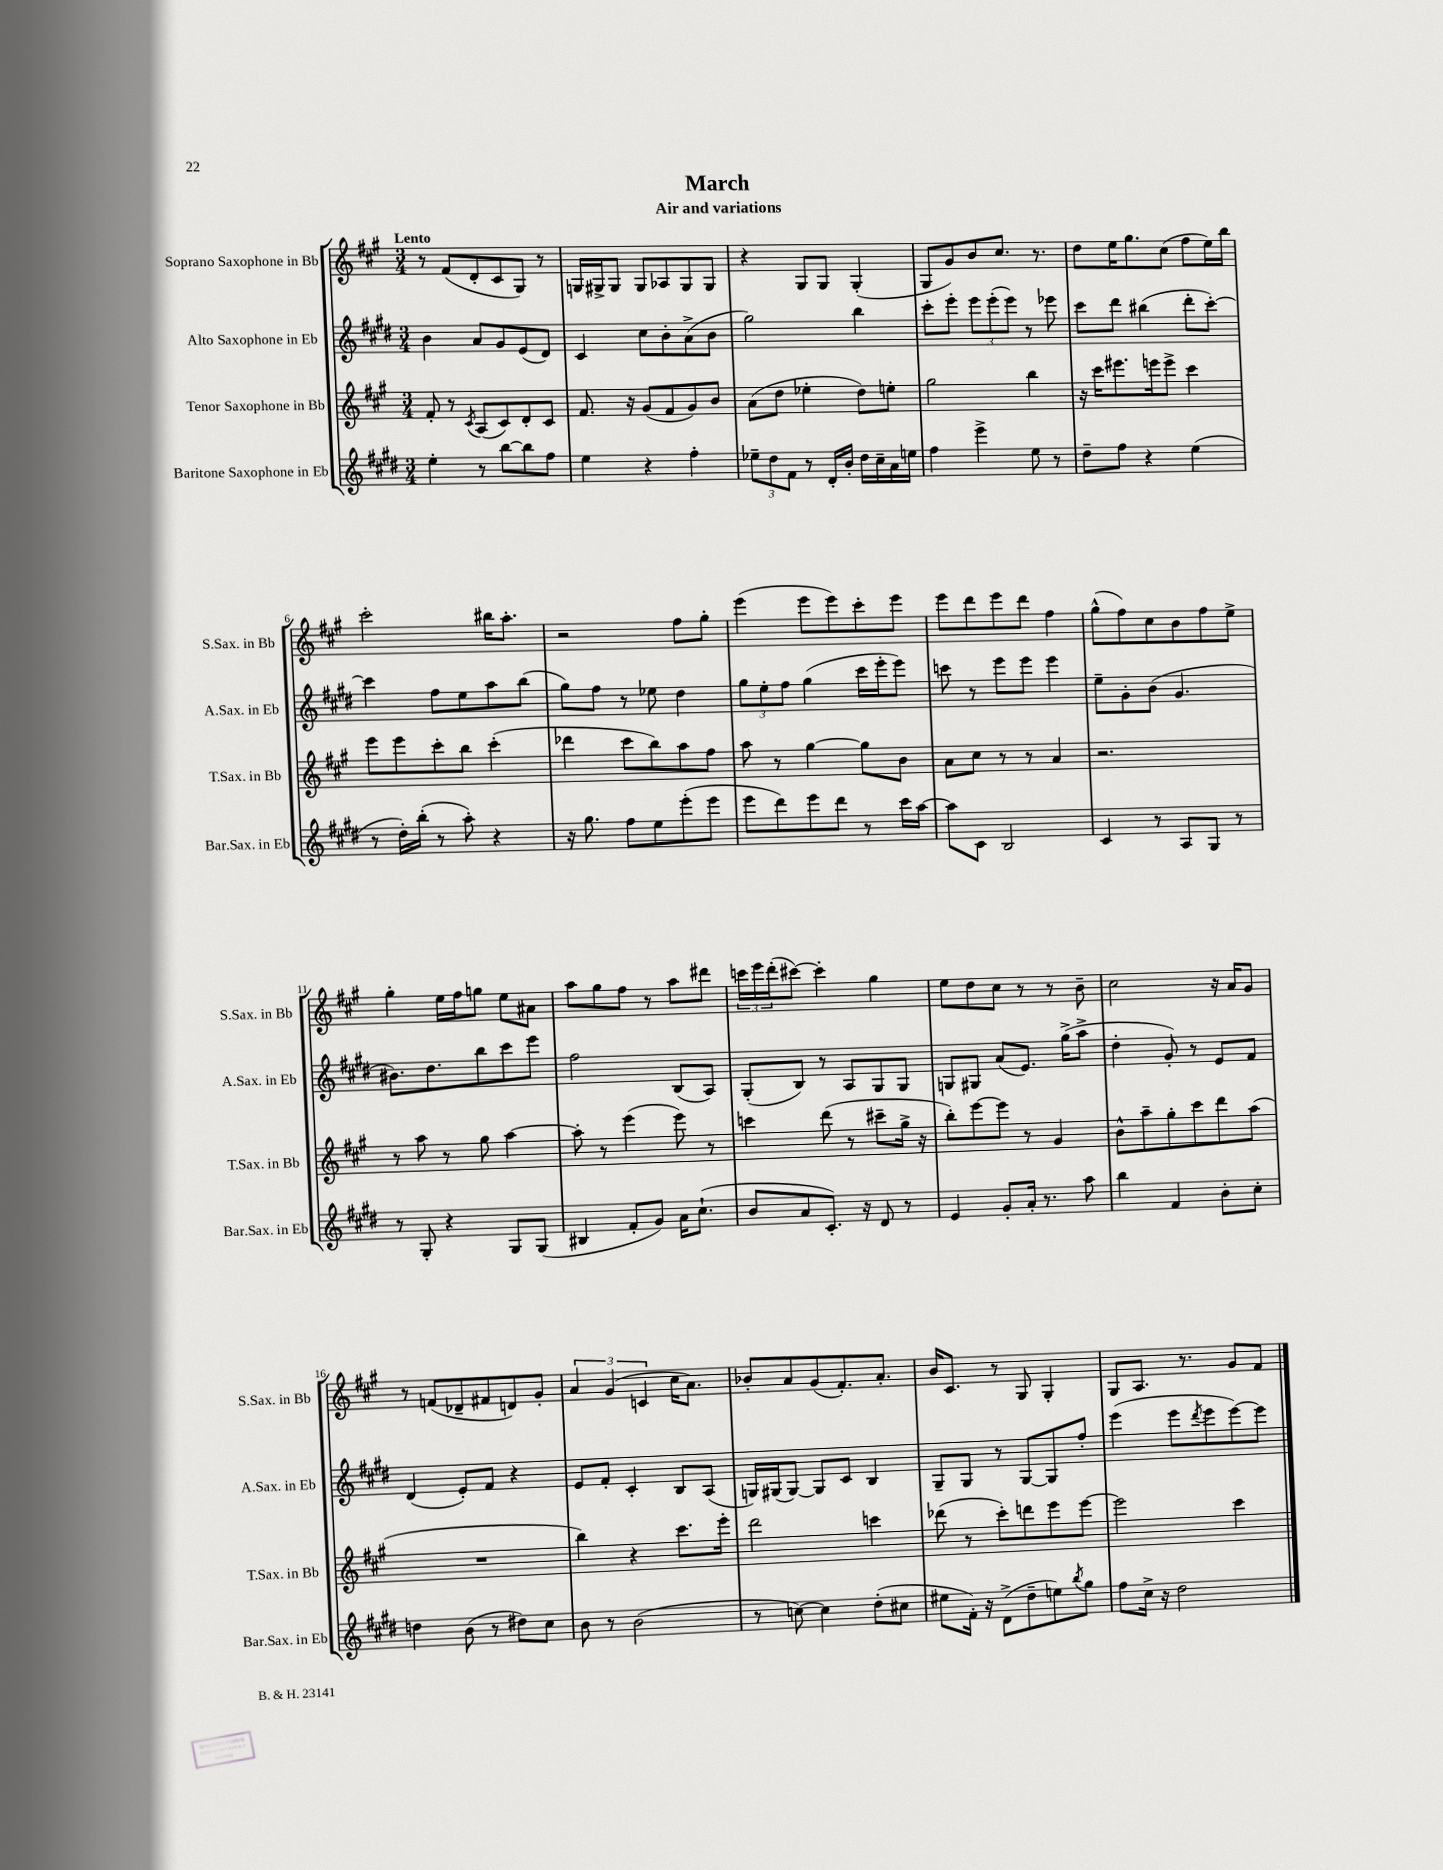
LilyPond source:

\header { title = "March" subtitle = "Air and variations" }
<<
\new StaffGroup <<
\new Staff = "s0" \with { instrumentName = "Soprano Saxophone in Bb" shortInstrumentName = "S.Sax. in Bb" } {
    \clef treble \key a \major \numericTimeSignature \time 3/4 \tempo "Lento"
    r8 fis'8( d'8-. cis'8 gis8) r8 |
    g16 gis16-> gis8 gis8 aes8 gis8 gis8 |
    r4 gis8 gis8 gis4-.( |
    gis8 gis'8) b'8 cis''8. r8. |
    d''8 e''16 gis''8. cis''8( fis''8 e''16) b''16 |
    cis'''2-. bis''16 a''8.-. |
    r2 fis''8 gis''8-. |
    e'''4( e'''8 e'''8) cis'''8-. e'''8 |
    e'''8 d'''8 e'''8 d'''8 fis''4 |
    gis''8-^( fis''8) cis''8 b'8 fis''8 e''8-> |
    gis''4-. e''16 fis''16 g''8 e''8 ais'8 |
    a''8 gis''8 fis''8 r8 a''8 dis'''8 |
    \tuplet 3/2 { c'''16 e'''16 d'''16-.( } cis'''8~) cis'''4-. gis''4 |
    e''8 d''8 cis''8 r8 r8 b'8-- |
    cis''2 r16 a'16 gis'8 |
    r8 f'8( des'8-- fis'8 d'8) gis'8-. |
    \tuplet 3/2 { a'4 gis'4( c'4 } cis''16 a'8.) |
    bes'8-. a'8 gis'8( fis'8.-.) a'8.-. |
    b'16 cis'8. r8 gis8 gis4-. |
    gis8 a8. r8. gis'8 fis'8 \bar "|." |
}
\new Staff = "s1" \with { instrumentName = "Alto Saxophone in Eb" shortInstrumentName = "A.Sax. in Eb" } {
    \clef treble \key e \major \numericTimeSignature \time 3/4
    b'4 a'8 gis'8 e'8( dis'8) |
    cis'4 cis''8 b'8-. a'8->( b'8 |
    gis''2) b''4 |
    cis'''8-. e'''8-. \tuplet 3/2 { e'''8 e'''8-.( e'''8) } r8 ees'''8 |
    cis'''8 dis'''8 bis''4( dis'''8-. cis'''8~-.) |
    cis'''4 fis''8 e''8 a''8 b''8( |
    gis''8) fis''8 r8 ees''8 dis''4 |
    \tuplet 3/2 { gis''8 e''8-. fis''8 } gis''4( cis'''16 e'''16-. e'''8) |
    c'''8 r8 e'''8 e'''8 e'''4 |
    e''8-- gis'8-. b'8( gis'4. |
    bis'8.) dis''8. b''8 cis'''8 e'''8 |
    fis''2 b8( a8) |
    gis8-.( b8) r8 a8 gis8 gis8 |
    g8 gis8 a'8( e'8.) gis''16->( a''8-> |
    dis''4-. gis'8-.) r8 e'8 fis'8 |
    dis'4( e'8-.) fis'8 r4 |
    e'8 fis'8-. cis'4-. b8 a8( |
    g16) gis16( gis8~) gis8 cis'8 b4 |
    gis8-- gis8 r8 gis8~ gis8 fis''8-. |
    e'''4( e'''8 \acciaccatura { dis'''8 } e'''8 e'''8~) e'''8 \bar "|." |
}
\new Staff = "s2" \with { instrumentName = "Tenor Saxophone in Bb" shortInstrumentName = "T.Sax. in Bb" } {
    \clef treble \key a \major \numericTimeSignature \time 3/4
    fis'8-. r8 \acciaccatura { cis'8 } a8( cis'8) d'8-. cis'8 |
    fis'8. r16 gis'8( fis'8 gis'8) b'8 |
    a'8( d''8 ees''4-. d''8) e''8-. |
    gis''2 b''4 |
    r16 cis'''16 eis'''8. e'''16 e'''8-> cis'''4 |
    e'''8 e'''8 cis'''8-. b''8 cis'''4-.( |
    des'''4 cis'''8 b''8) a''8 fis''8 |
    a''8 r8 gis''4~ gis''8 b'8 |
    a'8 cis''8 r8 r8 a'4 |
    r2. |
    r8 a''8 r8 gis''8 a''4~ |
    a''8-. r8 e'''4( e'''8) r8 |
    c'''4 d'''8( r8 cis'''8-- gis''16-> r16 |
    b''8-.) e'''8~ e'''8 r8 gis'4 |
    b'8-^ a''8-- gis''8-. cis'''8 d'''8 a''8( |
    R2. |
    b''4) r4 cis'''8. e'''16-. |
    d'''2 c'''4 |
    des'''8( r8 cis'''8-.) d'''8 e'''8 e'''8~ |
    e'''2 cis'''4 \bar "|." |
}
\new Staff = "s3" \with { instrumentName = "Baritone Saxophone in Eb" shortInstrumentName = "Bar.Sax. in Eb" } {
    \clef treble \key e \major \numericTimeSignature \time 3/4
    e''4-. r8 b''8~ b''8 fis''8 |
    e''4 r4 fis''4-. |
    \tuplet 3/2 { ees''8-- dis''8 fis'8 } r8 dis'16-. b'16-. dis''16 cis''16-- a'16 e''16 |
    fis''4 e'''4-> e''8 r8 |
    dis''8-- fis''8 r4 e''4( |
    r8 dis''16-.) b''16-.( r8 a''8-.) r4 |
    r16 gis''8. fis''8 e''8 e'''8-.( e'''8 |
    e'''8 dis'''8) e'''8 dis'''8 r8 cis'''16 a''16~ |
    a''8 cis'8 b2 |
    cis'4 r8 a8 gis8 r8 |
    r8 gis8-. r4 gis8 gis8( |
    bis4 fis'8-. gis'8) a'16 cis''8.-!( |
    b'8 a'8 cis'8.-.) r16 dis'8 r8 |
    e'4 gis'8-. a'16-. r8. a''8 |
    b''4 fis'4 b'8-. cis''8-. |
    d''4 b'8( r8 dis''8) cis''8 |
    b'8 r8 b'2( |
    r8 c''8~) c''4 dis''8-.( cis''8 |
    eis''8 fis'16-.) r16 dis'8->( dis''8-- e''8) \acciaccatura { b''8 } gis''8 |
    fis''8 cis''16-> r16 dis''2 \bar "|." |
}
>>
>>
